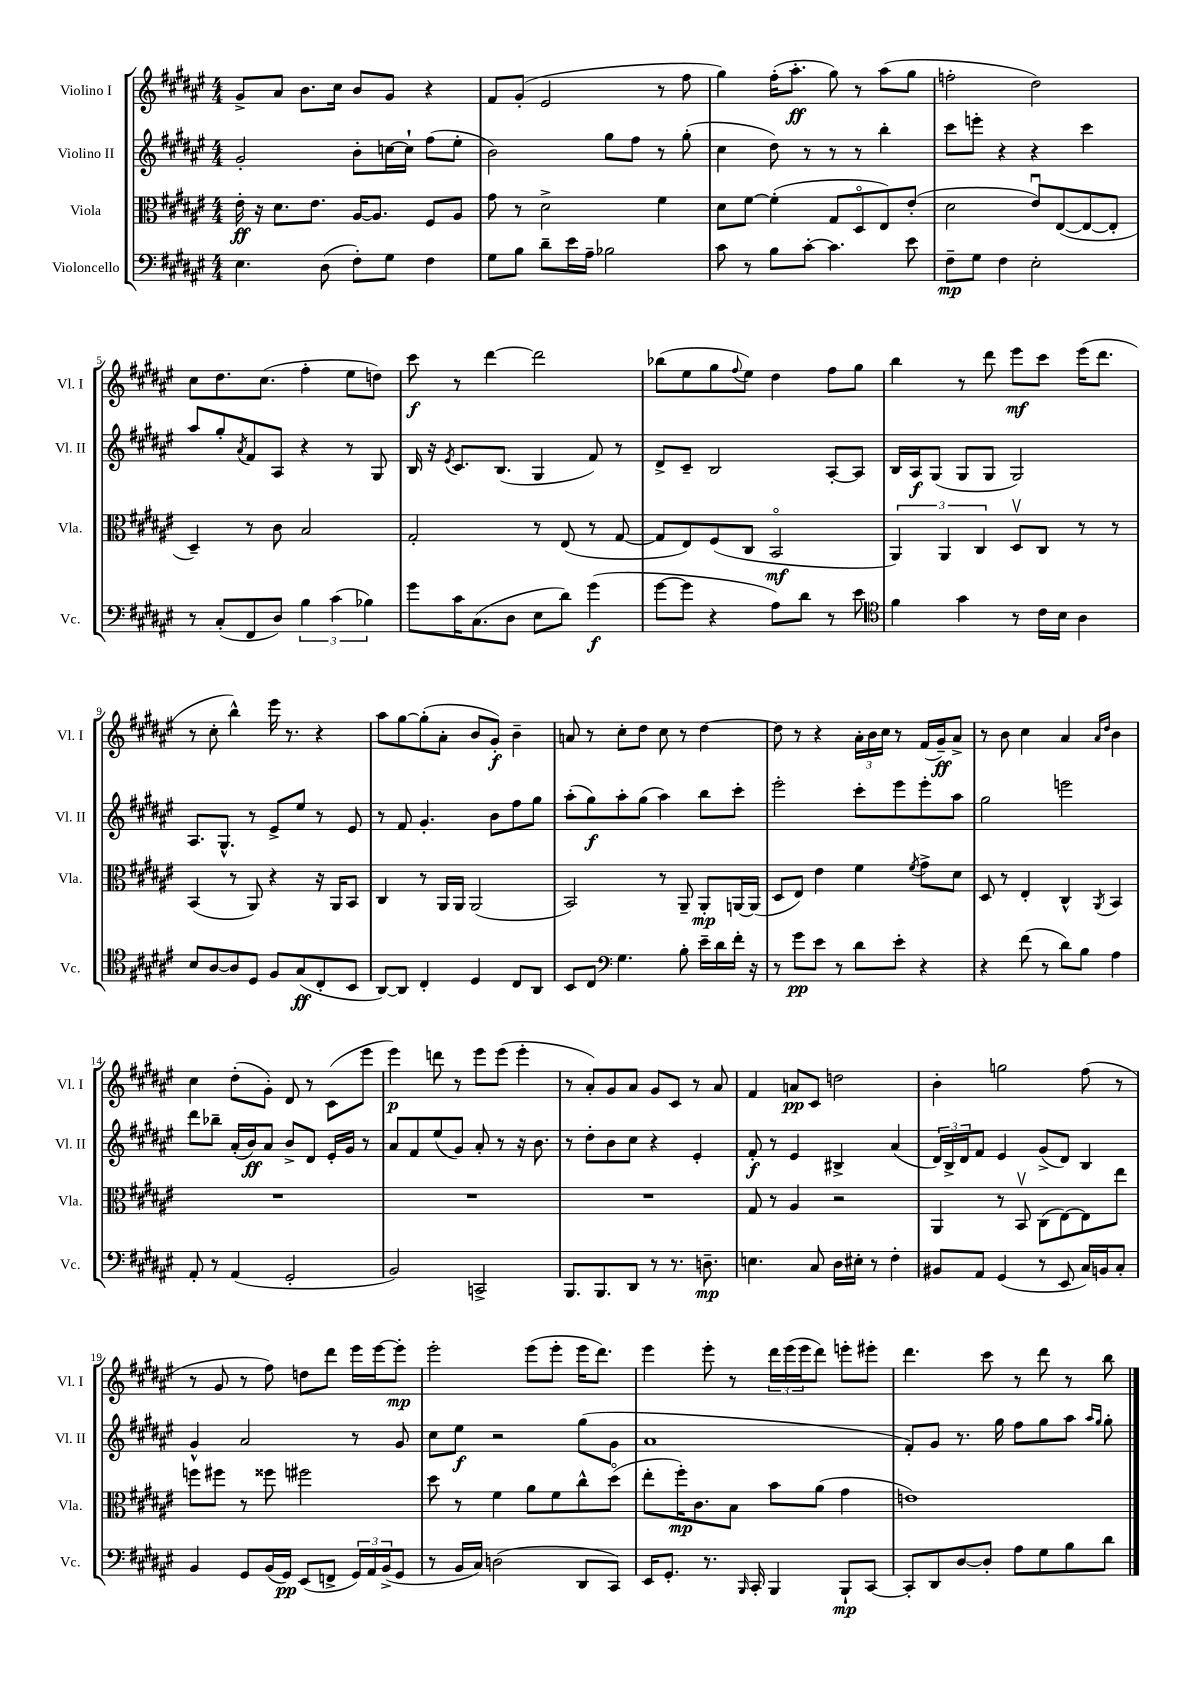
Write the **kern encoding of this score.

**kern	**kern	**kern	**kern
*staff4	*staff3	*staff2	*staff1
*clefF4	*clefC3	*clefG2	*clefG2
*k[f#c#g#d#a#e#]	*k[f#c#g#d#a#e#]	*k[f#c#g#d#a#e#]	*k[f#c#g#d#a#e#]
*M4/4	*M4/4	*M4/4	*M4/4
4.E#	16e#'	2g#'	8g#^
.	16r	.	.
.	8.d#	.	8a#
.	.	.	8.b
.	8.e#	.	.
(8D#	.	.	.
.	.	.	16cc#
8F#')	[16A#	8b'	8b
.	8.A#]	.	.
8G#	.	[16cc	8g#
.	.	16cc`]	.
4F#	8F#	(8ff#	4r
.	8A#	8ee#'	.
=	=	=	=
8G#	8g#	2b)	8f#
8B	8r	.	(8g#'
8d#~	2d#^	.	2e#
16e#	.	.	.
16A#~	.	.	.
2B-	.	8gg#	.
.	.	8ff#	.
.	4f#	8r	8r
.	.	(8gg#'	8ff#
=	=	=	=
8c#	8d#	4cc#	4gg#)
8r	[8f#	.	.
8B	(4f#']	8dd#)	(16ff#'
.	.	.	8.aa#'
[8c#'	.	8r	.
4.c#]	8G#	8r	8gg#)
.	8D#o	8r	8r
.	8E#)	4bb'	(8aa#
8e#	(8e#'	.	8gg#
=	=	=	=
8F#~	2d#	8ccc#	2ff'
8G#	.	8eee'	.
4F#	.	4r	.
2E#'	8e#u)	4r	2dd#)
.	([8E#	.	.
.	8E#_	4ccc#	.
.	8E#']	.	.
=	=	=	=
8r	4D#~)	8aa#	8cc#
(8C#'	.	8gg#'	8.dd#
.	.	8qa#	.
8FF#	8r	8f#	.
.	.	.	(8.cc#
8D#)	8c#	8A#	.
6B	2B	4r	4ff#'
(6c#	.	.	.
.	.	8r	8ee#
6B-)	.	.	.
.	.	8G#	8dd)
=	=	=	=
8g#	2G#'	16B	8ccc#
.	.	16r	.
.	.	8qe#	.
16c#	.	8.c#	8r
(8.C#	.	.	.
.	.	.	[4ddd#
.	.	(8.B	.
8D#	.	.	.
8E#	8r	4G#	2ddd#]
8d#)	(8E#	.	.
(4g#	8r	8f#)	.
.	[8G#	8r	.
=	=	=	=
[8g#	8G#]	8d#^	(8bb-
8g#]	8E#)	8c#~	8ee#
4r	(8F#	2B	8gg#
.	.	.	8qqff#
.	8C#	.	8ee#)
8A#)	2BBo	.	4dd#
8d#	.	.	.
8r	.	[8A#'	8ff#
8e#	.	8A#]	8gg#
=	=	=	=
*clefC4	*	*	*
4f#	6AA#)	16B	4bb
.	.	16A#	.
.	.	(8G#	.
.	6AA#	.	.
4g#	.	8G#	8r
.	6C#	.	.
.	.	8G#	8ddd#
8r	8D#v	2G#)	8eee#
16c#	8C#	.	8ccc#
16B	.	.	.
4A#	8r	.	(16eee#
.	.	.	8.ddd#
.	8r	.	.
=	=	=	=
8B	(4BB	8.A#	8r
[8A#	.	.	8cc#'
.	.	8.G#^^	.
8A#]	8r	.	4bb^^)
8D#	8AA#)	8r	.
8F#	4r	8e#^	16eee#
.	.	.	8.r
(8G#	.	8ee#	.
8C#'	16r	8r	4r
.	16AA#	.	.
8BB	8BB	8e#	.
=	=	=	=
[8AA#)	4C#	8r	8aa#
8AA#]	.	8f#	[8gg#
4C#'	8r	4.g#'	(8gg#']
.	16AA#	.	8a#'
.	16AA#	.	.
4D#	(2AA#	.	8b
.	.	8b	8g#')
8C#	.	8ff#	4b~
8AA#	.	8gg#	.
=	=	=	=
8BB	2BB)	(8aa#'	8a
8C#	.	8gg#)	8r
*clefF4	*	*	*
4.G#	.	8aa#'	8cc#'
.	.	(8gg#	8dd#
.	8r	4aa#)	8cc#
8B'	8AA#~	.	8r
16e#~	8AA#'	8bb	[4dd#
16d#	.	.	.
16f#'	[16AA	8ccc#'	.
16r	(16AA]	.	.
=	=	=	=
8r	8D#	2eee#'	8dd#]
8g#	8E#)	.	8r
8e#	4e#	.	4r
8r	.	.	.
8d#	4f#	8ccc#'	24a#'
.	.	.	24b
.	.	.	24cc#
8e#'	.	8eee#	8r
.	8qf#	.	.
4r	8g#^	8eee#'	(16f#
.	.	.	16g#~)
.	8d#	8aa#	8a#^
=	=	=	=
4r	8D#	2gg#	8r
.	8r	.	8b
(8f#	4E#'	.	4cc#
8r	.	.	.
8d#)	4C#^^	2eee	4a#
8B	.	.	.
.	.	.	16qqa#
.	8qAA#	.	16qqdd#
4A#	4BB	.	4b
=	=	=	=
8AA#'	1r	8ddd#	4cc#
8r	.	8bb-~	.
(4AA#	.	(16a#'	(8dd#'
.	.	16b)	.
.	.	8a#	8g#')
2GG#'	.	8b^	8d#
.	.	8d#	8r
.	.	16e#'	(8c#
.	.	16g#	.
.	.	8r	8eee#
=	=	=	=
2BB)	1r	8a#	4eee#)
.	.	8f#	.
.	.	(8ee#	8ddd
.	.	8g#)	8r
2CC^	.	8a#'	8eee#
.	.	8r	(8eee#
.	.	16r	4eee#'
.	.	8.b	.
=	=	=	=
8.BBB	1r	8r	8r
.	.	8dd#'	8a#')
8.BBB	.	.	.
.	.	8b	8g#
8DD#	.	8cc#	8a#
8r	.	4r	8g#
8.r	.	.	8c#
.	.	4e#'	8r
8.D~	.	.	.
.	.	.	8a#
=	=	=	=
4.E	8G#	8f#'	4f#
.	8r	8r	.
.	4A#	4e#	8a
8C#	.	.	8c#
16D#	2r	4B#^	2dd
16E#'	.	.	.
8r	.	.	.
4F#'	.	(4a#	.
=	=	=	=
8BB#	4AA#	24d#)	4b'
.	.	24B^	.
.	.	24d#	.
8AA#	.	8f#	.
(4GG#	8r	4e#	2gg
.	8BBv	.	.
8r	(8C#	(8g#^	.
8EE#	[8E#)	8d#)	.
16C#)	8E#]	4B	(8ff#
16BB	.	.	.
8C#'	8ee#	.	8r
=	=	=	=
4BB	8ff	4g#^^	8r
.	8ff#	.	8g#
8GG#	8r	2a#	8r
(16BB	8ff##	.	8ff#)
16GG#)	.	.	.
(8EE#	2ff#	.	8dd
8FF^	.	.	8ddd#
24GG#)	.	8r	16eee#
24AA#	.	.	.
.	.	.	[16eee#
(24BB^	.	.	.
8GG#	.	8g#	8eee#']
=	=	=	=
8r	8dd#	8cc#	2eee#'
16BB	8r	8ee#	.
16C#)	.	.	.
(2D	4f#	2r	.
.	8a#	.	(8eee#
.	8f#	.	8eee#'
8DD#	8cc#^^	(8gg#	16eee#
.	.	.	8.ddd#)
8CC#)	(8dd#o	8g#	.
=	=	=	=
16EE#	8ee#'	1a#	4eee#
8.GG#'	.	.	.
.	16ff#')	.	.
.	8.c#	.	.
8.r	.	.	8eee#'
.	8B	.	8r
16qqBBB	.	.	.
16CC#'	.	.	.
4BBB	8b	.	24ddd#
.	.	.	(24eee#
.	.	.	24eee#
.	(8a#	.	8ddd#)
8BBB`	4g#	.	8eee'
[8CC#	.	.	8eee#'
=	=	=	=
8CC#']	1e)	8f#')	4.ddd#
8DD#	.	8g#	.
[8D#	.	8.r	.
8D#']	.	.	8ccc#
.	.	16gg#	.
8A#	.	8ff#	8r
8G#	.	8gg#	8ddd#
8B	.	8aa#	8r
.	.	16qqaa#	.
.	.	16qqgg#	.
8d#	.	8gg#'	8bb
==	==	==	==
*-	*-	*-	*-
